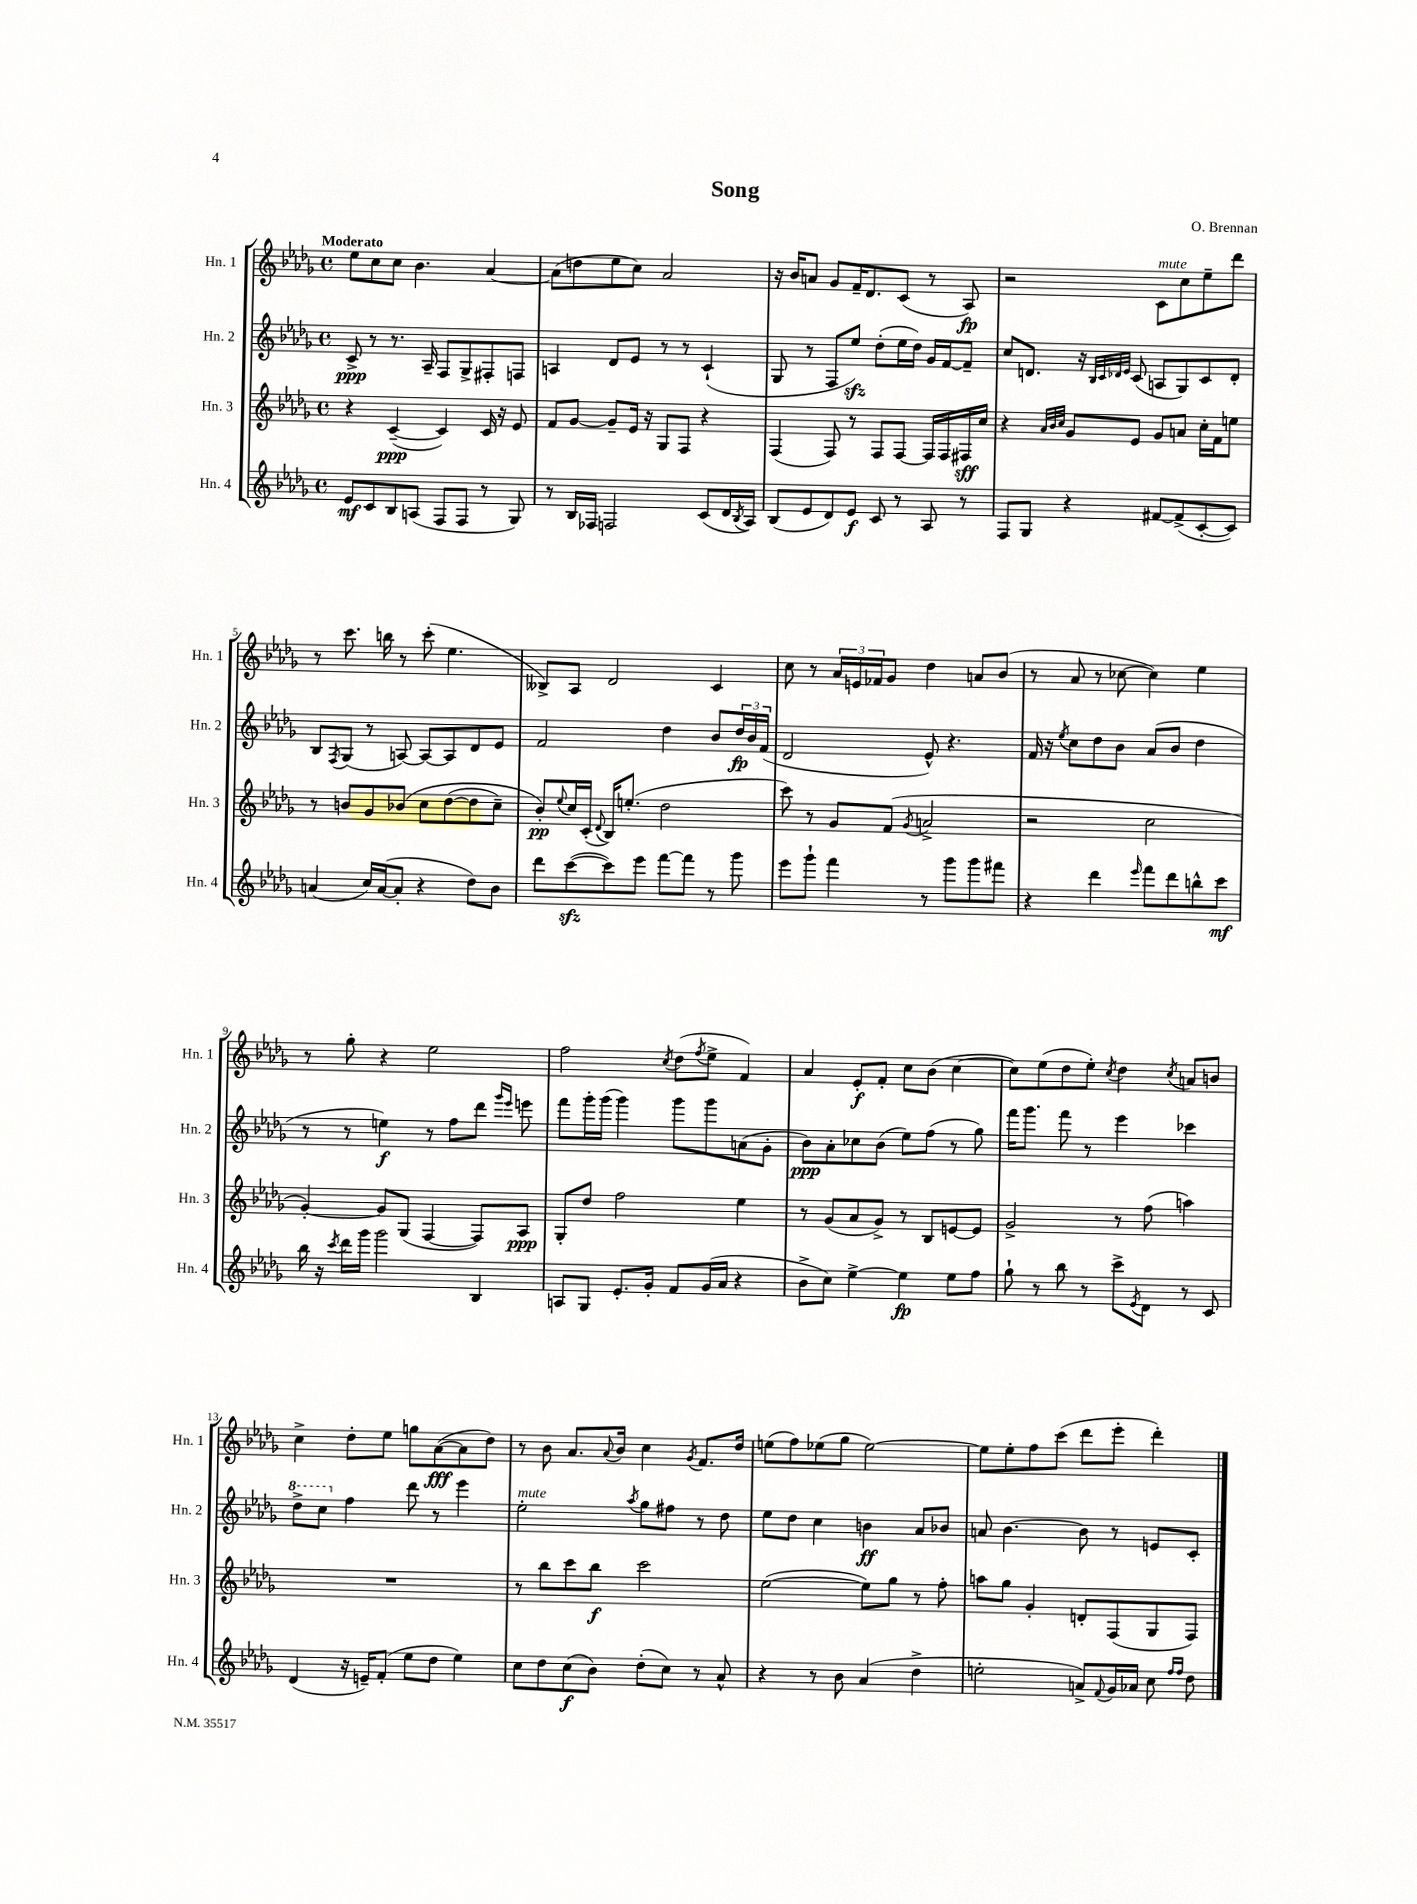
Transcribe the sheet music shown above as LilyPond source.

\header { title = "Song" composer = "O. Brennan" }
<<
\new StaffGroup <<
\new Staff = "s0" \with { instrumentName = "Hn. 1" shortInstrumentName = "Hn. 1" } {
    \clef treble \key des \major \defaultTimeSignature \time 4/4 \tempo "Moderato"
    ees''8 c''8 c''8 bes'4. aes'4~ |
    aes'8( d''8 ees''8 c''8) aes'2 |
    r16 bes'16 a'8 ges'8 f'16-- des'8. c'8( r8 aes8\fp) |
    r2 c'8^\markup { \italic "mute" } c''8 ees''8-- des'''8 |
    r8 c'''8. b''16 r8 c'''8-.( ees''4. |
    beses8->) aes8 des'2 c'4 |
    c''8 r8 \tuplet 3/2 { aes'16 e'16 fes'16 } ges'8 des''4 a'8 bes'8( |
    r8 aes'8 r8 ces''8~ ces''4) ees''4 |
    r8 ges''8-. r4 ees''2 |
    f''2 \acciaccatura { c''8 } des''8( \acciaccatura { f''8 } ees''8-> f'4) |
    aes'4 ees'8-.\f f'8-. c''8 bes'8( c''4~ |
    c''8) ees''8( des''8 ees''8-.) \acciaccatura { c''8 } des''4 \acciaccatura { c''8 } a'8 b'8 |
    c''4-> des''8-. ees''8 g''8 aes'8~\fff( aes'8 des''8) |
    r8 bes'8 aes'8. \appoggiatura { aes'8 } bes'16 c''4 \acciaccatura { ges'8 } f'8. des''16 |
    e''8( f''8) ees''8( ges''8 ees''2~) |
    ees''8 ees''8-. f''8 c'''8( des'''8 ees'''8-. des'''4-.) \bar "|." |
}
\new Staff = "s1" \with { instrumentName = "Hn. 2" shortInstrumentName = "Hn. 2" } {
    \clef treble \key des \major \defaultTimeSignature \time 4/4
    c'8->\ppp r8 r8. aes16-- f8 ges8-> fis8-. f8 |
    a4 des'8 ees'8 r8 r8 c'4-!( |
    ges8 r8 f8 ees''8\sfz) des''8-.( ees''16 des''16) ges'16 f'16~ f'8-- |
    c''8 d'8. r16 \grace { bes32 c'32 des'32 ees'32 } c'8( a8 ges8) c'8 des'8-. |
    bes8 \acciaccatura { f8 } ges8( r8 a8~) a8~ a8 des'8 ees'8 |
    f'2 des''4 bes'8 \tuplet 3/2 { des''16\fp bes'16 f'16( } |
    des'2 ees'8-^) r4. |
    f'16 r16 \acciaccatura { ees''8 } c''8 des''8 bes'8 aes'8( bes'8 des''4 |
    r8 r8 e''4\f) r8 f''8 des'''8 \grace { ges'''16 ees'''16 } e'''8 |
    f'''8 ges'''16-. ges'''16( ges'''4) ges'''8 ges'''8 a'8( ges'8-. |
    bes'8\ppp) aes'8-. ces''8 bes'8( ees''8) f''8( r8 ges''8) |
    f'''16 ges'''8. f'''8 r8 ees'''4 ces'''4 |
    \ottava #1 des'''8-> c'''8 \ottava #0 f''4 des'''8 r8 ees'''4 |
    ees''2-.^\markup { \italic "mute" } \acciaccatura { aes''8 } ges''8 fis''8 r8 des''8 |
    ees''8 des''8 c''4 b'4\ff aes'8 bes'8 |
    a'8 bes'4.~ bes'8 r8 e'8 c'8-. \bar "|." |
}
\new Staff = "s2" \with { instrumentName = "Hn. 3" shortInstrumentName = "Hn. 3" } {
    \clef treble \key des \major \defaultTimeSignature \time 4/4
    r4 c'4~--\ppp( c'4) c'16 r16 ees'8 |
    f'8 ges'8~ ges'8-- ees'16 r16 ges8 f8 r4 |
    f4( f8) r8 f8 f8~ f16 f16 fis16\sff c''16 |
    r4 \grace { aes'32 bes'32 c''32 } ges'8 ees'8 ges'8 a'8 c''16-. f'16 e''8 |
    r8 b'8 ges'8 bes'8\( c''8 des''8~( des''8 c''8--) |
    bes'8-.\pp\) \appoggiatura { ees''8 } c''16 c'16-.( \appoggiatura { des'8 } bes16) e''8.-.( des''2 |
    c'''8) r8 ges'8 f'8( \acciaccatura { ges'8 } a'2-> |
    r2 c''2 |
    ges'4~-.) ges'8 ges8( f4~ f8) aes8\ppp |
    ges8-. des''8 f''2 ees''4 |
    r8 ges'8( aes'8 ges'8->) r8 bes8 e'8~ e'8 |
    ges'2-> r8 f''8( a''4) |
    R1 |
    r8 bes''8 c'''8 bes''8\f c'''2 |
    ees''2~( ees''8) ges''8 r8 f''8-. |
    a''8 ges''8 ges'4-. d'8-. f8( ges8 f8) \bar "|." |
}
\new Staff = "s3" \with { instrumentName = "Hn. 4" shortInstrumentName = "Hn. 4" } {
    \clef treble \key des \major \defaultTimeSignature \time 4/4
    ees'8\mf c'8 bes8 a8( f8 f8 r8 ges8) |
    r8 bes16 fes16 f2 c'8( des'16 \acciaccatura { bes8 } aes16) |
    bes8( ees'8 des'8) ees'8\f c'8 r8 aes8 r8 |
    f8 ges8 r4 fis'8~ fis'8->( c'8~-. c'8) |
    a'4( c''16) a'16~( a'8-. r4 des''8) bes'8 |
    des'''8 c'''8~\sfz( c'''8) ees'''8 f'''8~ f'''8 r8 ges'''8 |
    ees'''8 ges'''8-! f'''4 r8 ges'''8 ges'''8 fis'''8 |
    r4 des'''4 \grace { ees'''16 } f'''8 des'''8 b''8-^ c'''8\mf |
    bes''16 r16 \acciaccatura { c'''8 } des'''16 ges'''16 ges'''2 bes4 |
    a8 ges8 ees'8.-. ges'16-. f'8 ges'16( aes'16 r4 |
    bes'8-> c''8) ees''4~-> ees''4\fp ees''8 f''8 |
    ges''8-! r8 bes''8 r8 c'''8-> \acciaccatura { ees'8 } des'8 r8 c'8 |
    des'4( r16 e'16--) f'8-.( ees''8 des''8 ees''4) |
    c''8 des''8 c''8\f( bes'8) des''8-.( c''8) r8 aes'8-^ |
    r4 r8 bes'8 aes'4( des''4-> |
    e''2-. a'8->) \appoggiatura { f'8 } ges'16 aes'16 c''8 \grace { f''16 f''16 } des''8 \bar "|." |
}
>>
>>
